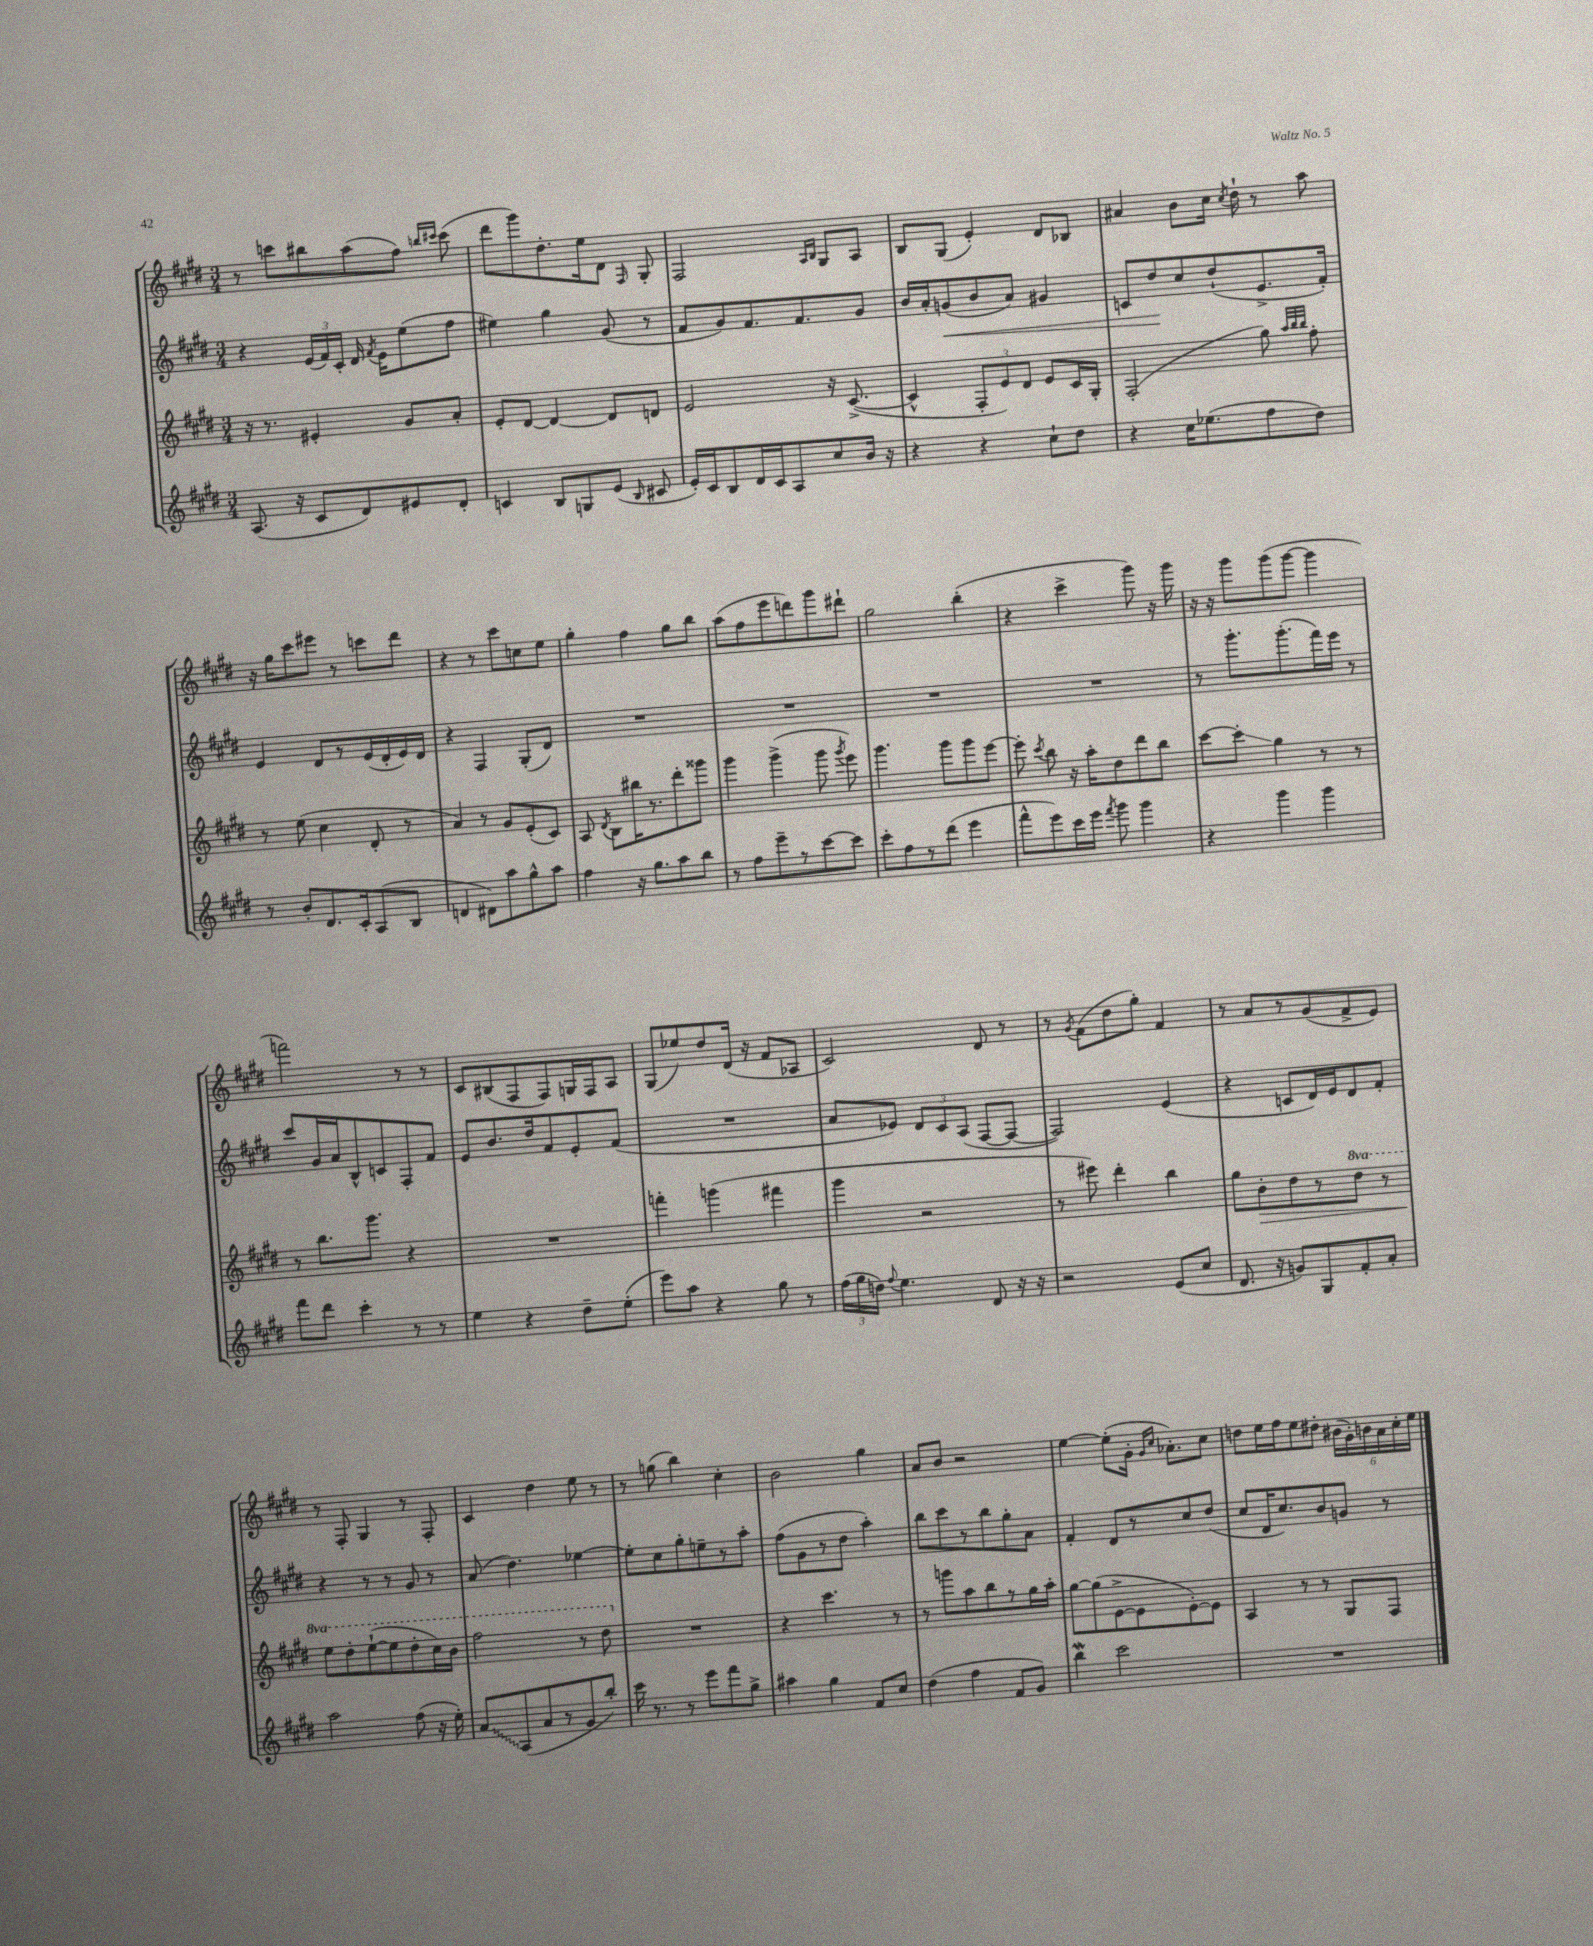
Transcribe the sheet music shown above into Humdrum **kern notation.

**kern	**kern	**kern	**kern
*staff4	*staff3	*staff2	*staff1
*clefG2	*clefG2	*clefG2	*clefG2
*k[f#c#g#d#]	*k[f#c#g#d#]	*k[f#c#g#d#]	*k[f#c#g#d#]
*M3/4	*M3/4	*M3/4	*M3/4
(8.A/	16r	4r	8r
.	8.r	.	.
.	.	.	8ccc\L
16r	.	.	.
8c#/L	4e#'/	(24e/LL	8bb#\
.	.	24f#/)	.
.	.	24c#'/JJ	.
8d#/)	.	16d#/	(8aa\
.	.	8qf#/	.
.	.	16e\LK	.
8e#/	8g#/L	(8ee\	8ff#\J)
.	.	.	16qqbb/LL
.	.	.	16qqccc#/JJ
8d#'/J	8a'/J	8ff#\J	(8ccc#\
=	=	=	=
4c/	8e'/L	4ee#\)	8ddd#\L
.	[8d#/J	.	8ggg#\)
8B/L	4d#/_	4gg#\	8.dd#'\
8G/	.	.	.
.	.	.	16ee\k
(8e/J	8d#/]L	(8g#/	8d#\J
16qqB/	.	.	16qqF#/
8c#/	8d/J	8r	8G#'/
=	=	=	=
16e'/LL)	2e/	8f#/L	2F#/
16c#/J	.	.	.
8B/	.	8g#/)	.
16d#/L	.	8.f#/	.
16c#/J	.	.	.
8A/	.	.	.
.	.	8.f#/	.
.	.	.	16qqA/LL
.	.	.	16qqB/JJ
8cc#/	16r	.	8G#/L
.	([8.c#^/	.	.
16b/Jk	.	8g#/J	8A/J
16r	.	.	.
=	=	=	=
4r	4c#^^/]	16b/LL	8B/L
.	.	16a'/J	.
.	.	(8g/	(8G#/J
4r	12F#'/L	8b/	4e'/)
.	12e/)	.	.
.	.	8a/J)	.
.	12d#/J	.	.
8cc#`\L	8e/L	4g#/	8d#/L
8dd#\J	16c#/L	.	8B-/J
.	16G#'/JJ	.	.
=	=	=	=
4r	(2F#'/	8c/L	4a#/
.	.	8dd#/	.
16cc#\LK	.	8cc#/	8b\L
(8.ee-\	.	.	.
.	.	(8dd#`/	16cc#\Jk
.	.	.	8qcc#/
.	.	.	16dd#`\
8ff#\	8gg#\)	8.e^/	8r
.	32qqaa/LLL	.	.
.	32qqbb/	.	.
.	32qqbb/JJJ	.	.
8dd#\J)	8ff#'\	.	8aa\
.	.	16f#'/Jk)	.
=	=	=	=
8r	8r	4e/	16r
.	.	.	16gg#\LK
8b'/L	(8ee\	.	8ccc#\
8.d#/	4cc#\	8d#/L	8eee#\J
.	.	8r	8r
16c#'/k	.	.	.
(8A/	8d#'/	(16e/L	8ccc\L
.	.	16d#'/	.
8B/J	8r	16e/)	8ddd#\J
.	.	16d#/JJ	.
=	=	=	=
4d/	4a/)	4r	4r
8d#\L)	8r	4F#/	8r
8aa\	8g#/L	.	8ccc#\L
8gg#^^\	(8e'/	(8G#'/L	8cc\
8aa\J	8c#/J)	8d#/J)	8ee\J
=	=	=	=
4ff#\	8A/	2.r	4gg#'\
.	8qd#/	.	.
.	8B\L	.	.
16r	16bb#\K	.	4ff#\
8.gg#\L	8.r	.	.
8aa\	8ddd#'\	.	8gg#\L
8bb\J	8ggg##\J	.	8bb\J
=	=	=	=
8r	4ggg#\	2.r	(8aa\L
8ff#\L	.	.	8ff#\
8eee~\	(4ggg#^\	.	8eee\
8r	.	.	8ddd\)
[8ccc#\	8ggg#\	.	8ggg#\
.	8qggg#/	.	.
8ccc#\]J	8eee\)	.	8ddd#`\J
=	=	=	=
8ccc#'\L	4.ggg#\	2.r	2gg#\
8ff#\	.	.	.
8r	.	.	.
(8ddd#\J	8ggg#\L	.	.
4eee\	8ggg#\	.	(4bb'\
.	[8eee\J	.	.
=	=	=	=
8fff#^^\L	8eee'\]	2.r	4r
.	8qccc#/	.	.
8eee\)	8bb\	.	.
16ccc#\L	16r	.	4ccc#^\
16eee\JJ	16aa'\LK	.	.
8qfff#/	.	.	.
8ggg#\	8dd#\	.	.
4ggg#\	8ddd#\	.	8ggg#\)
.	8bb\J	.	16r
.	.	.	16ggg#\
=	=	=	=
4r	[8ccc#\L	8r	16r
.	.	.	16r
.	8ccc#'\]J	8.ggg#'\L	8ggg#\L
4ggg#\	4gg#\	.	(8ggg#\
.	.	(8.ggg#'\	.
.	.	.	[8ggg#\J
4ggg#\	8r	16fff#\L)	4ggg#\]
.	.	16eee\JJ	.
.	8r	8r	.
=	=	=	=
8fff#\L	8r	8ccc#/L	2fff\)
8ddd#\J	8.bb\L	16g#/L	.
.	.	16a/J	.
4ccc#'\	.	8B^^/	.
.	8.ggg#\J	.	.
.	.	8c/	.
8r	4r	8F#'/	8r
8r	.	8f#/J	8r
=	=	=	=
4ee\	2.r	8e/L	8c#/L
.	.	8.b/	(8B#/
4r	.	.	8F#/
.	.	16dd#/k	.
.	.	8f#/	8F#/)
8dd#~\L	.	8e'/	16G/L
.	.	.	16F#/J
(8ee'\J	.	(8f#/J	8A/J
=	=	=	=
8eee\L)	4fff'\	2.r	(8G#/L
8aa\J	.	.	8ee-/)
4r	(4ggg\	.	8dd#/
.	.	.	(16d#/Jk
.	.	.	16r
8gg#\	4fff#\	.	8f#/L
8r	.	.	8A-/J
=	=	=	=
(24ff#\LL	4ggg#\	8a/L	2c#/)
24gg#\	.	.	.
24dd\JJ)	.	.	.
8qqff#/	.	.	.
4.ee\	.	8e-/J)	.
.	2r	12d#/L	.
.	.	12c#/	.
.	.	(12A/J	.
8d#/	.	[8F#/L	8d#/
16r	.	8F#/_J	8r
16r	.	.	.
=	=	=	=
2r	8r	2F#/])	8r
.	.	.	8qg#/
.	8eee#\)	.	(8f#\L
.	4ddd#'\	.	8dd#\
.	.	.	8gg#'\J)
(8e/L	4bb\	(4e/	4f#/
8cc#/J	.	.	.
=	=	=	=
8.d#/	8gg#\L	4r	8r
.	8b'\	.	8a/L
16r	.	.	.
8g/L)	8dd#\	8c/L	8r
8G#/	8r	16d#/L)	(8g#/
.	.	16e/J	.
8f#'/	8ddd#\J	8d#/	8f#^/
8a'/J	8r	8f#'/J	8e/J)
=	=	=	=
2aa\	8eee\L	4r	8r
.	8ddd#'\	.	8F#'/
.	([8eee`\	8r	4G#/
.	8eee\]	8r	.
(8ff#\	8ddd#'\	8g#/	8r
16r	16ccc#\L)	8r	8F#'/
16ee'\)	16bb\JJ	.	.
=	=	=	=
8a/L	2fff#\	(8a/	4c#/
(8A/	.	4.dd#\)	.
8a/	.	.	4dd#\
8r	.	.	.
8g#/	8r	[4ee-\	8ee\
8bb'/J)	8ddd#\	.	8r
=	=	=	=
16ccc#\	2.r	8ee-'\]L	8r
8.r	.	.	.
.	.	8cc#\	(8gg\
8r	.	8gg#'\	4bb\)
8eee\L	.	8ee~\	.
8fff#\	.	8r	4cc#'\
8gg#^\J	.	8aa'\J	.
=	=	=	=
4aa#\	4r	(8ff#\L	2b\
.	.	8g#\	.
4gg#\	4.ccc#\	8r	.
.	.	8dd#\J	.
8f#/L	.	4aa'\)	4gg#\
8cc#/J	8r	.	.
=	=	=	=
(4dd#\	8r	8bb\L	8a/L
.	8ggg\L	8ccc#\	8b/J
4ff#\	8aa\	8r	2r
.	8bb\	8bb\	.
8f#/L	8r	8gg#'\	.
8g#/J)	16gg#\L	8a\J	.
.	16aa'\JJ	.	.
=	=	=	=
4bb\	[8gg#\L	4f#'/	[4ee\
.	(8gg#\]	.	.
2ccc#\	[8e^\	8d#/L	(8ee'\]L
.	8e\]	8r	16g#'\Jk
.	.	.	16qqg#/LL
.	.	.	16qqcc#/JJ
.	.	.	8.a-'\L)
.	[8e'\)	8cc#/	.
.	8e\]J	(8dd#/J	8cc#\J
=	=	=	=
2.r	4A/	8cc#/L	8dd\L
.	.	16d#/K	16ee\L
.	.	8.cc#/)	16ff#\J
.	8r	.	8ee\
.	8r	8b/	8dd#'\J
.	8G#/L	8g/J	(24b#\LL
.	.	.	24g#'\)
.	.	.	24b\
.	8F#/J	8r	24a\
.	.	.	24cc#'\
.	.	.	24ee\JJ
==	==	==	==
*-	*-	*-	*-
